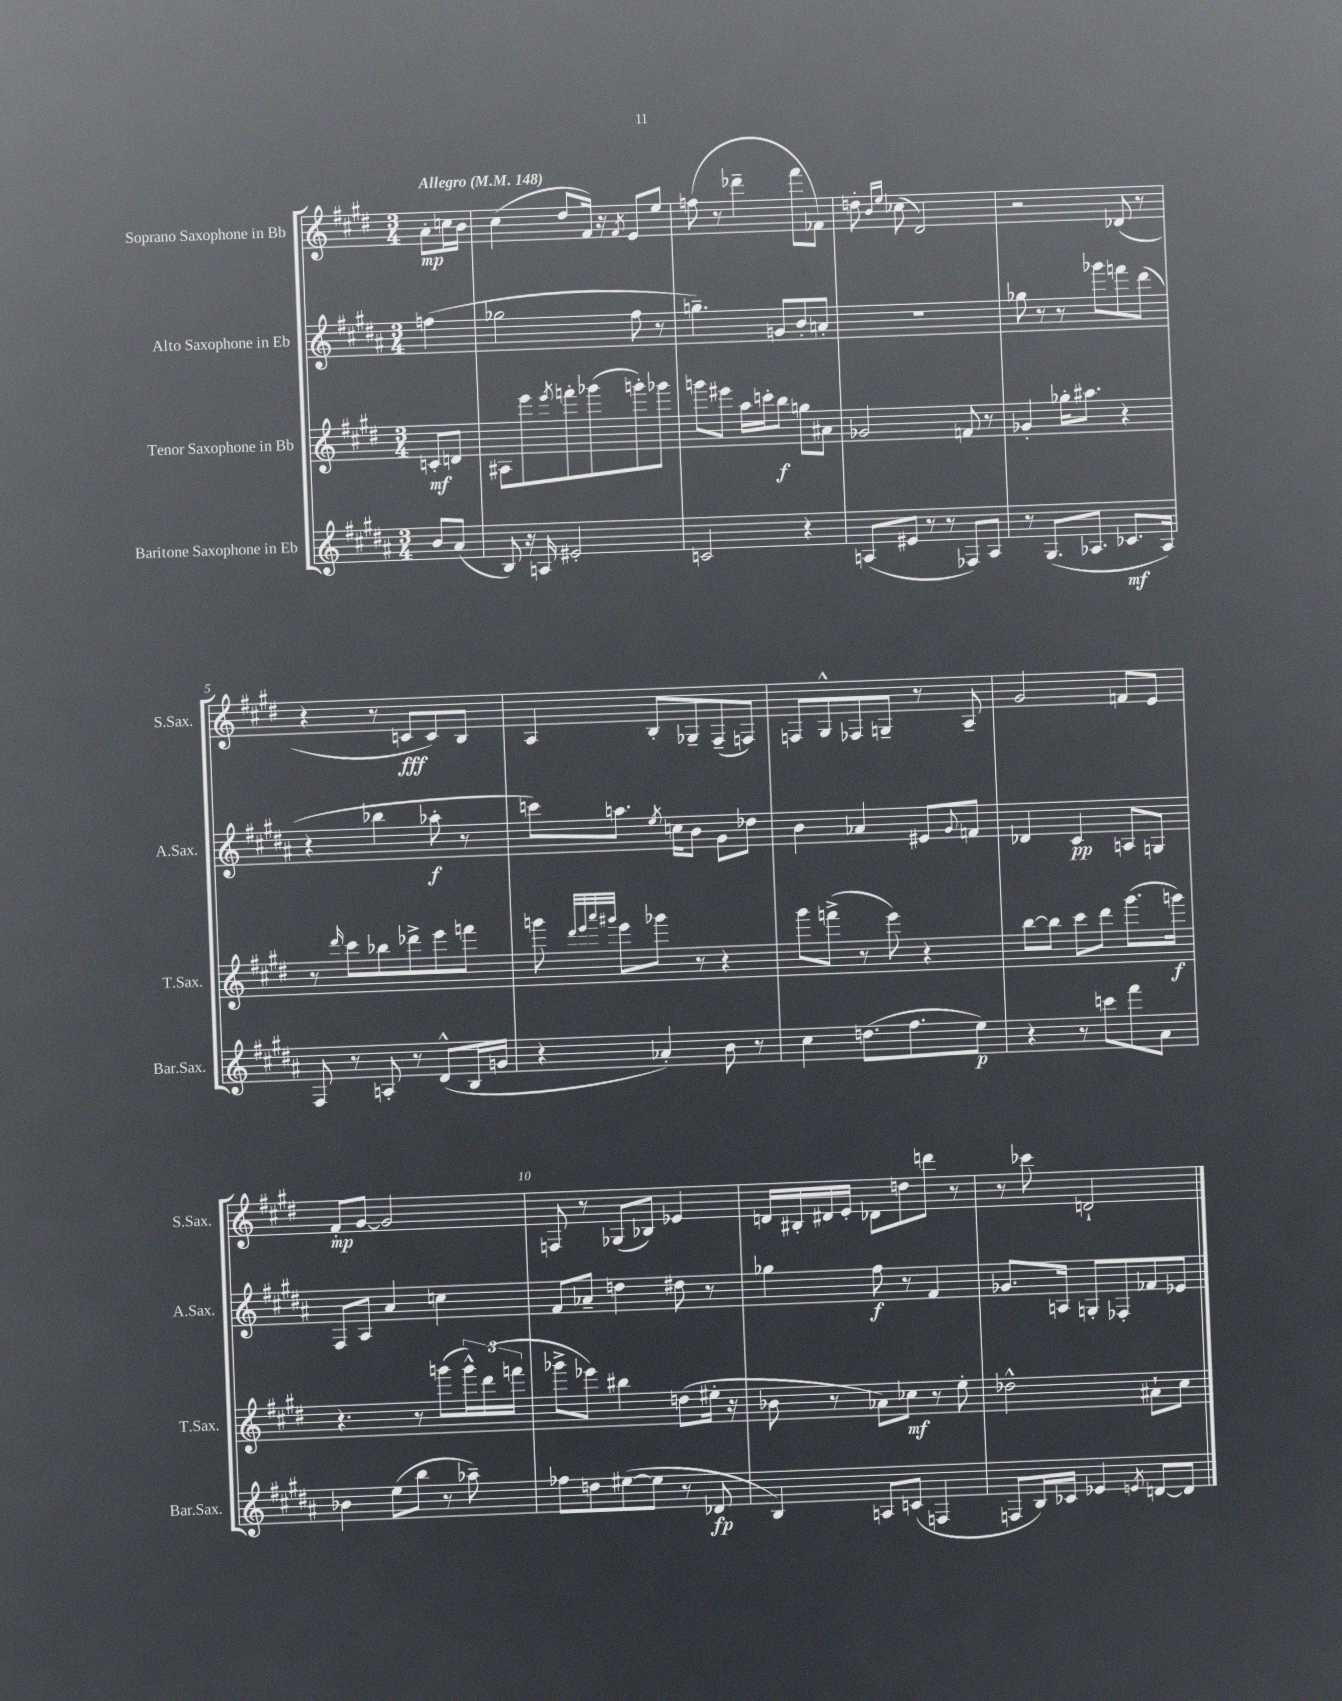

**kern	**dynam	**kern	**dynam	**kern	**dynam	**kern	**dynam
*part4	*part4	*part3	*part3	*part2	*part2	*part1	*part1
*staff4	*staff4	*staff3	*staff3	*staff2	*staff2	*staff1	*staff1
*I"Baritone Saxophone in Eb	*	*I"Tenor Saxophone in Bb	*	*I"Alto Saxophone in Eb	*	*I"Soprano Saxophone in Bb	*
*I'Bar.Sax.	*	*I'T.Sax.	*	*I'A.Sax.	*	*I'S.Sax.	*
*clefG2	*	*clefG2	*	*clefG2	*	*clefG2	*
*k[f#c#g#d#a#]	*	*k[f#c#g#d#]	*	*k[f#c#g#d#a#]	*	*k[f#c#g#d#]	*
*M3/4	*	*M3/4	*	*M3/4	*	*M3/4	*
*MM148	*	*MM148	*	*MM148	*	*MM148	*
=	=	=	=	=	=	=	=
!	!	!	!	!	!	!LO:TX:a:B:t=Allegro	!
8b/L	.	8cn'/L	mf	(4ffn\	.	8a'\L	mp
(8a#/J	.	8dn/J	.	.	.	16ccn\L	.
.	.	.	.	.	.	16b\JJ	.
=1	=1	=1	=1	=1	=1	=1	=1
8B/)	.	8A#X\L	.	2gg-X\	.	(4cc#\	.
16r	.	8eee\	.	.	.	.	.
16An/	.	.	.	.	.	.	.
.	.	8qeee/	.	.	.	.	.
2e#X'/	.	8fffn'\	.	.	.	8dd#/L	.
.	.	(8ggg-X\	.	.	.	16f#/Jk)	.
.	.	.	.	.	.	16r	.
.	.	.	.	.	.	8qf#/	.
.	.	8gggn'\)	.	8ff#\	.	8e/L	.
.	.	8ggg-X\J	.	8r	.	8ee/J	.
=2	=2	=2	=2	=2	=2	=2	=2
2cn/	.	8gggn\L	.	4.ggn~\)	.	(8ffn\	.
.	.	8eee#X\J	.	.	.	8r	.
.	.	16aa\LL	.	.	.	4ddd-X~\	.
.	.	16cccn'\J	.	.	.	.	.
.	.	8bb\J	f	8gn/L	.	.	.
4r	.	8ggn\L	.	8b'/	.	8fff#\L	.
.	.	8a#X\J	.	8an'/J	.	8f-X\J)	.
=3	=3	=3	=3	=3	=3	=3	=3
(8An/L	.	2g-X/	.	2.r	.	8ddn'\	.
.	.	.	.	.	.	16qqb/LL	.
.	.	.	.	.	.	16qqee/JJ	.
8e#X/J	.	.	.	.	.	(8cc-X\	.
8r	.	.	.	.	.	2d#/)	.
8r	.	.	.	.	.	.	.
8F-X/L)	.	8fn/	.	.	.	.	.
8A/J	.	8r	.	.	.	.	.
=4	=4	=4	=4	=4	=4	=4	=4
8r	.	4g-X'/	.	8gg-X\	.	2r	.
(8.G#/L	.	.	.	8r	.	.	.
.	.	16gg-X'\KL	.	8r	.	.	.
8.A-X/J	.	8.aa#X\J	.	.	.	.	.
.	.	.	.	8ggg-X\L	.	.	.
8.c-X/L	mf	4r	.	8fffn\	.	(8d-X/	.
.	.	.	.	(8ddd#\J	.	8r	.
16A-/Jk)	.	.	.	.	.	.	.
!!LO:LB:g=z
=5	=5	=5	=5	=5	=5	=5	=5
8F#/	.	8r	.	4r	.	4r	.
.	.	16qqddd#/	.	.	.	.	.
8r	.	8ccc#\L	.	.	.	.	.
8An'/	.	8bb-X\	.	4bb-X\	.	8r	.
8r	.	8ddd-X^\	.	.	.	8cn/L	fff
(8d#^^/L	.	8eee\	.	8aa-X'\	f	8c/)	.
16B/L	.	8fffn\J	.	8r	.	8B/J	.
16gn/JJ	.	.	.	.	.	.	.
=6	=6	=6	=6	=6	=6	=6	=6
4r	.	8gggn\	.	8cccn\L)	.	4A/	.
.	.	32qqddd#/LLL	.	.	.	.	.
.	.	32qqeee/	.	.	.	.	.
.	.	32qqaaa/	.	.	.	.	.
.	.	32qqggg#X/JJJ	.	.	.	.	.
.	.	8eee\L	.	8.aan\J	.	.	.
4a-X'/)	.	8ggg-X\J	.	.	.	8B'/L	.
.	.	.	.	8qee/	.	.	.
.	.	.	.	16ccn\KL	.	.	.
.	.	8r	.	8b\J	.	8G-X~/	.
8b\	.	4r	.	8g#\L	.	(8F#~/	.
8r	.	.	.	8dd-X\J	.	8Fn/J)	.
=7	=7	=7	=7	=7	=7	=7	=7
4cc#\	.	8ggg#\L	.	4b\	.	8Fn/L	.
.	.	(8fffn^\J	.	.	.	8G#^^/	.
(8.ddn\L	.	8r	.	4a-X/	.	8F-X/	.
.	.	8eee\)	.	.	.	8Gn~/J	.
8.ff#\	.	.	.	.	.	.	.
.	.	4r	.	8e#X/L	.	8r	.
.	.	.	.	8qqg#/	.	.	.
8ee\J)	p	.	.	8fn/J	.	8A~/	.
=8	=8	=8	=8	=8	=8	=8	=8
4r	.	[8bb\L	.	4d-X/	.	2g#/	.
.	.	8bb\J]	.	.	.	.	.
8r	.	8ccc#\L	.	4c#/	pp	.	.
8cccn\L	.	8ddd#\J	.	.	.	.	.
8fff#\	.	(8.ggg#\L	.	8An/L	.	8fn/L	.
8a#\J	.	.	.	8Gn/J	.	8e/J	.
.	.	16gggn\Jk)	f	.	.	.	.
!!LO:LB:g=z
=9	=9	=9	=9	=9	=9	=9	=9
4b-X\	.	4.r	.	8F#/L	.	8f#'/L	mp
.	.	.	.	8A#/J	.	[8g#/J	.
(8ee\L	.	.	.	4a#/	.	2g#/]	.
8bb\J	.	8r	.	.	.	.	.
8r	.	(8gggn\L	.	4ccn\	.	.	.
8aa-X~\)	.	24ggg^^\L)	.	.	.	.	.
.	.	(24ddd#\	.	.	.	.	.
.	.	24fffn\JJ	.	.	.	.	.
=10	=10	=10	=10	=10	=10	=10	=10
8ff-X\L	.	8ggg-X^\L	.	8f#/L	.	8Fn/	.
8ddn\	.	8eee-X\J)	.	8a-X~/J	.	8r	.
([8ee#X\	.	4bb#X\	.	4ddn\	.	(8G-X/L	.
8ee#\J]	.	.	.	.	.	8B-X/J)	.
8r	.	(8ddn\L	.	8dd#X\	.	4e-X/	.
8d-X/	fp	16ee#X'\Jk	.	8r	.	.	.
.	.	16r	.	.	.	.	.
=11	=11	=11	=11	=11	=11	=11	=11
4B/)	.	8b-X\	.	4gg-X\	.	16dn/LL	.
.	.	.	.	.	.	16B#X'/	.
.	.	8r	.	.	.	16d#X/	.
.	.	.	.	.	.	16e'/JJ	.
8An/L	.	8a-X\L)	.	8ff#\	f	8d-X\L	.
(8cn/J	.	8cc-X\J	mf	8r	.	8ddn\	.
4Fn/	.	8r	.	4f#/	.	8dddn\J	.
.	.	8ee'\	.	.	.	8r	.
=12	=12	=12	=12	=12	=12	=12	=12
8Fn/L	.	2dd-X^^\	.	8.g-X/L	.	8r	.
16B/L)	.	.	.	.	.	8ccc-X\	.
16c-X/JJ	.	.	.	16An/Jk	.	.	.
4e-X/	.	.	.	8Gn'/L	.	2dn`/	.
.	.	.	.	8F-X'/	.	.	.
8qen/	.	.	.	.	.	.	.
[8dn/L	.	8a#X`\L	.	8f-X/	.	.	.
8d/J]	.	8cc#\J	.	8e-X/J	.	.	.
==	==	==	==	==	==	==	==
*-	*-	*-	*-	*-	*-	*-	*-
